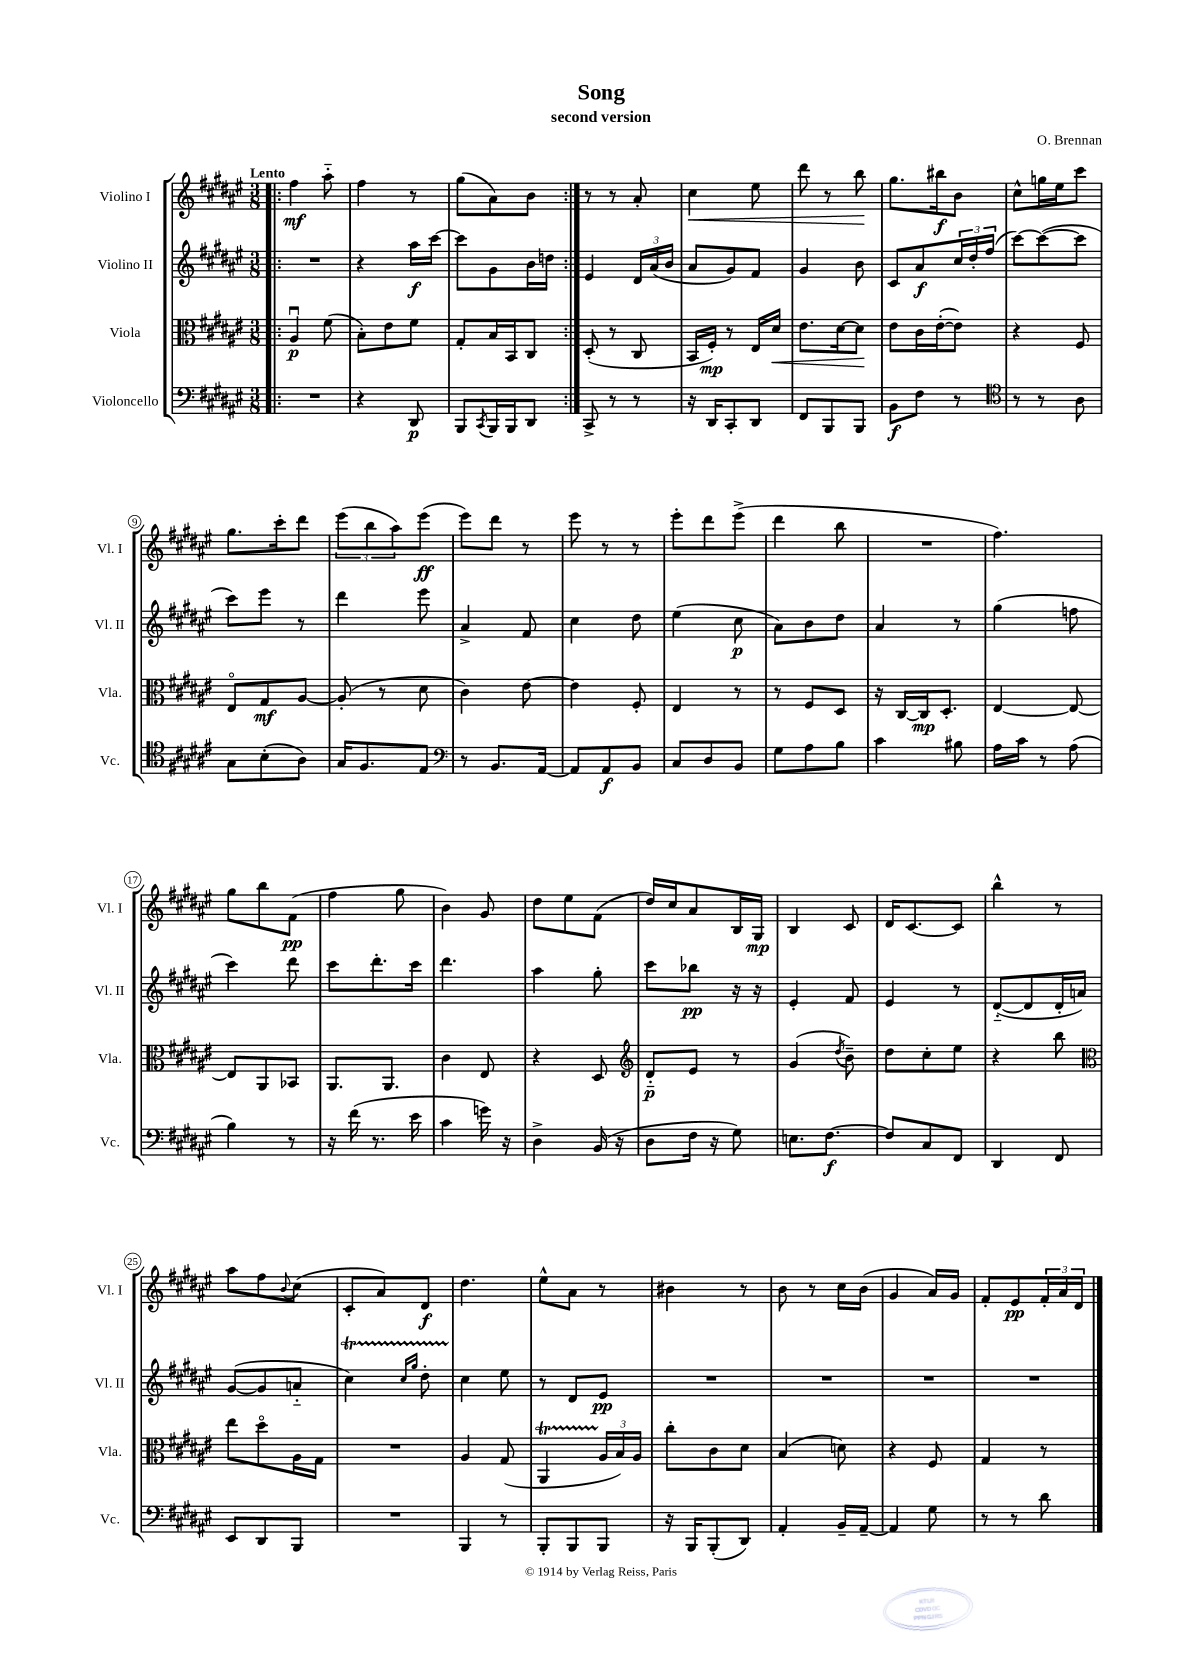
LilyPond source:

\header { title = "Song" composer = "O. Brennan" subtitle = "second version" }
<<
\new StaffGroup <<
\new Staff = "s0" \with { instrumentName = "Violino I" shortInstrumentName = "Vl. I" } {
    \clef treble \key fis \major \numericTimeSignature \time 3/8 \tempo "Lento"
    \repeat volta 2 { \bar ".|:" fis''4\mf ais''8-_ |
    fis''4 r8 |
    gis''8( ais'8) b'8 | }
    r8 r8 ais'8-. |
    cis''4\< eis''8 |
    dis'''8 r8 b''8\! |
    gis''8. bis''16\f b'8 |
    cis''8-^ g''16 eis''16 cis'''8 |
    gis''8. cis'''16-. dis'''8 |
    \tuplet 3/2 { eis'''8( b''8 ais''8) } eis'''8\ff( |
    eis'''8) dis'''8 r8 |
    eis'''8 r8 r8 |
    eis'''8-. dis'''8 eis'''8->( |
    dis'''4 b''8 |
    R4. |
    fis''4.) |
    gis''8 b''8 fis'8\pp( |
    fis''4 gis''8 |
    b'4) gis'8 |
    dis''8 eis''8 fis'8( |
    dis''16) cis''16 ais'8 b16 gis16\mp |
    b4 cis'8 |
    dis'16 cis'8.~ cis'8 |
    b''4-^ r8 |
    ais''8 fis''8 \appoggiatura { b'8 } cis''8( |
    cis'8-. ais'8) dis'8\f |
    dis''4. |
    eis''8-^ ais'8 r8 |
    bis'4 r8 |
    b'8 r8 cis''16 b'16( |
    gis'4 ais'16) gis'16 |
    fis'8-. eis'8\pp \tuplet 3/2 { fis'16-. ais'16 dis'16 } \bar "|." |
}
\new Staff = "s1" \with { instrumentName = "Violino II" shortInstrumentName = "Vl. II" } {
    \clef treble \key fis \major \numericTimeSignature \time 3/8
    \repeat volta 2 { \bar ".|:" R4. |
    r4 ais''16\f cis'''16~ |
    cis'''8 gis'8 b'16 d''16 | }
    eis'4 \tuplet 3/2 { dis'16 ais'16( b'16 } |
    ais'8 gis'8) fis'8 |
    gis'4 b'8 |
    cis'8 ais'8\f \tuplet 3/2 { cis''16 dis''16-. fis''16( } |
    cis'''8~) cis'''8~( cis'''8 |
    cis'''8) eis'''8 r8 |
    dis'''4 eis'''8 |
    ais'4-> fis'8 |
    cis''4 dis''8 |
    eis''4( cis''8\p |
    ais'8) b'8 dis''8 |
    ais'4 r8 |
    gis''4( f''8 |
    cis'''4) dis'''8 |
    cis'''8 dis'''8.-. cis'''16 |
    dis'''4. |
    ais''4 gis''8-. |
    cis'''8 bes''8\pp r16 r16 |
    eis'4-. fis'8 |
    eis'4 r8 |
    dis'8~-_( dis'8 dis'16-. a'16) |
    gis'8~( gis'8 a'8-_ |
    cis''4\startTrillSpan) \grace { cis''16 gis''16 } dis''8-. |
    cis''4\stopTrillSpan eis''8 |
    r8 dis'8 eis'8\pp |
    R4. |
    R4. |
    R4. |
    R4. \bar "|." |
}
\new Staff = "s2" \with { instrumentName = "Viola" shortInstrumentName = "Vla." } {
    \clef alto \key fis \major \numericTimeSignature \time 3/8
    \repeat volta 2 { \bar ".|:" ais4\downbow\p fis'8( |
    b8-.) eis'8 fis'8 |
    gis8-. b16 b,16 cis8 | }
    dis8-.( r8 cis8 |
    b,16 fis16-.\mp) r8 eis16 dis'16\< |
    eis'8. dis'16~ dis'8\! |
    eis'8 cis'16 eis'16~-.( eis'8) |
    r4 fis8 |
    eis8\flageolet gis8\mf ais8~ |
    ais8-.( r8 dis'8 |
    cis'4) eis'8~ |
    eis'4 fis8-. |
    eis4 r8 |
    r8 fis8 dis8 |
    r16 cis16~ cis16\mp dis8.-. |
    eis4~ eis8~ |
    eis8 ais,8 bes,8 |
    ais,8. ais,8. |
    cis'4 eis8 |
    r4 dis8 |
    \clef treble dis'8-_\p eis'8 r8 |
    gis'4( \acciaccatura { dis''8 } b'8--) |
    dis''8 cis''8-. eis''8 |
    r4 b''8 |
    \clef alto eis''8 dis''8\flageolet ais16 gis16 |
    R4. |
    ais4 gis8( |
    ais,4\startTrillSpan \tuplet 3/2 { ais16\stopTrillSpan b16) ais16 } |
    cis''8-. cis'8 dis'8 |
    b4( d'8) |
    r4 fis8 |
    gis4 r8 \bar "|." |
}
\new Staff = "s3" \with { instrumentName = "Violoncello" shortInstrumentName = "Vc." } {
    \clef bass \key fis \major \numericTimeSignature \time 3/8
    \repeat volta 2 { \bar ".|:" R4. |
    r4 dis,8\p |
    b,,8 \acciaccatura { cis,8 } b,,16 b,,16 dis,8 | }
    cis,8-> r8 r8 |
    r16 dis,16 cis,8-. dis,8 |
    fis,8 b,,8 b,,8 |
    b,8\f fis8 r8 |
    \clef tenor r8 r8 ais8 |
    gis8 b8-.( ais8) |
    gis16 fis8. eis8 |
    \clef bass r8 b,8. ais,16~ |
    ais,8 ais,8\f b,8 |
    cis8 dis8 b,8 |
    gis8 ais8 b8 |
    cis'4 bis8 |
    ais16 cis'16 r8 ais8( |
    b4) r8 |
    r16 fis'16( r8. eis'16 |
    cis'4 g'16) r16 |
    dis4-> b,16( r16 |
    dis8 fis16 r16 gis8) |
    e8. fis8.~\f |
    fis8 cis8 fis,8 |
    dis,4 fis,8 |
    eis,8 dis,8 b,,8 |
    R4. |
    b,,4 r8 |
    b,,8-. b,,8 b,,8 |
    r16 b,,16 b,,8-.( dis,8) |
    ais,4-. b,16-- ais,16~-- |
    ais,4 gis8 |
    r8 r8 dis'8 \bar "|." |
}
>>
>>
\layout { \context { \Score \override BarNumber.stencil = #(make-stencil-circler 0.1 0.3 ly:text-interface::print) } }
